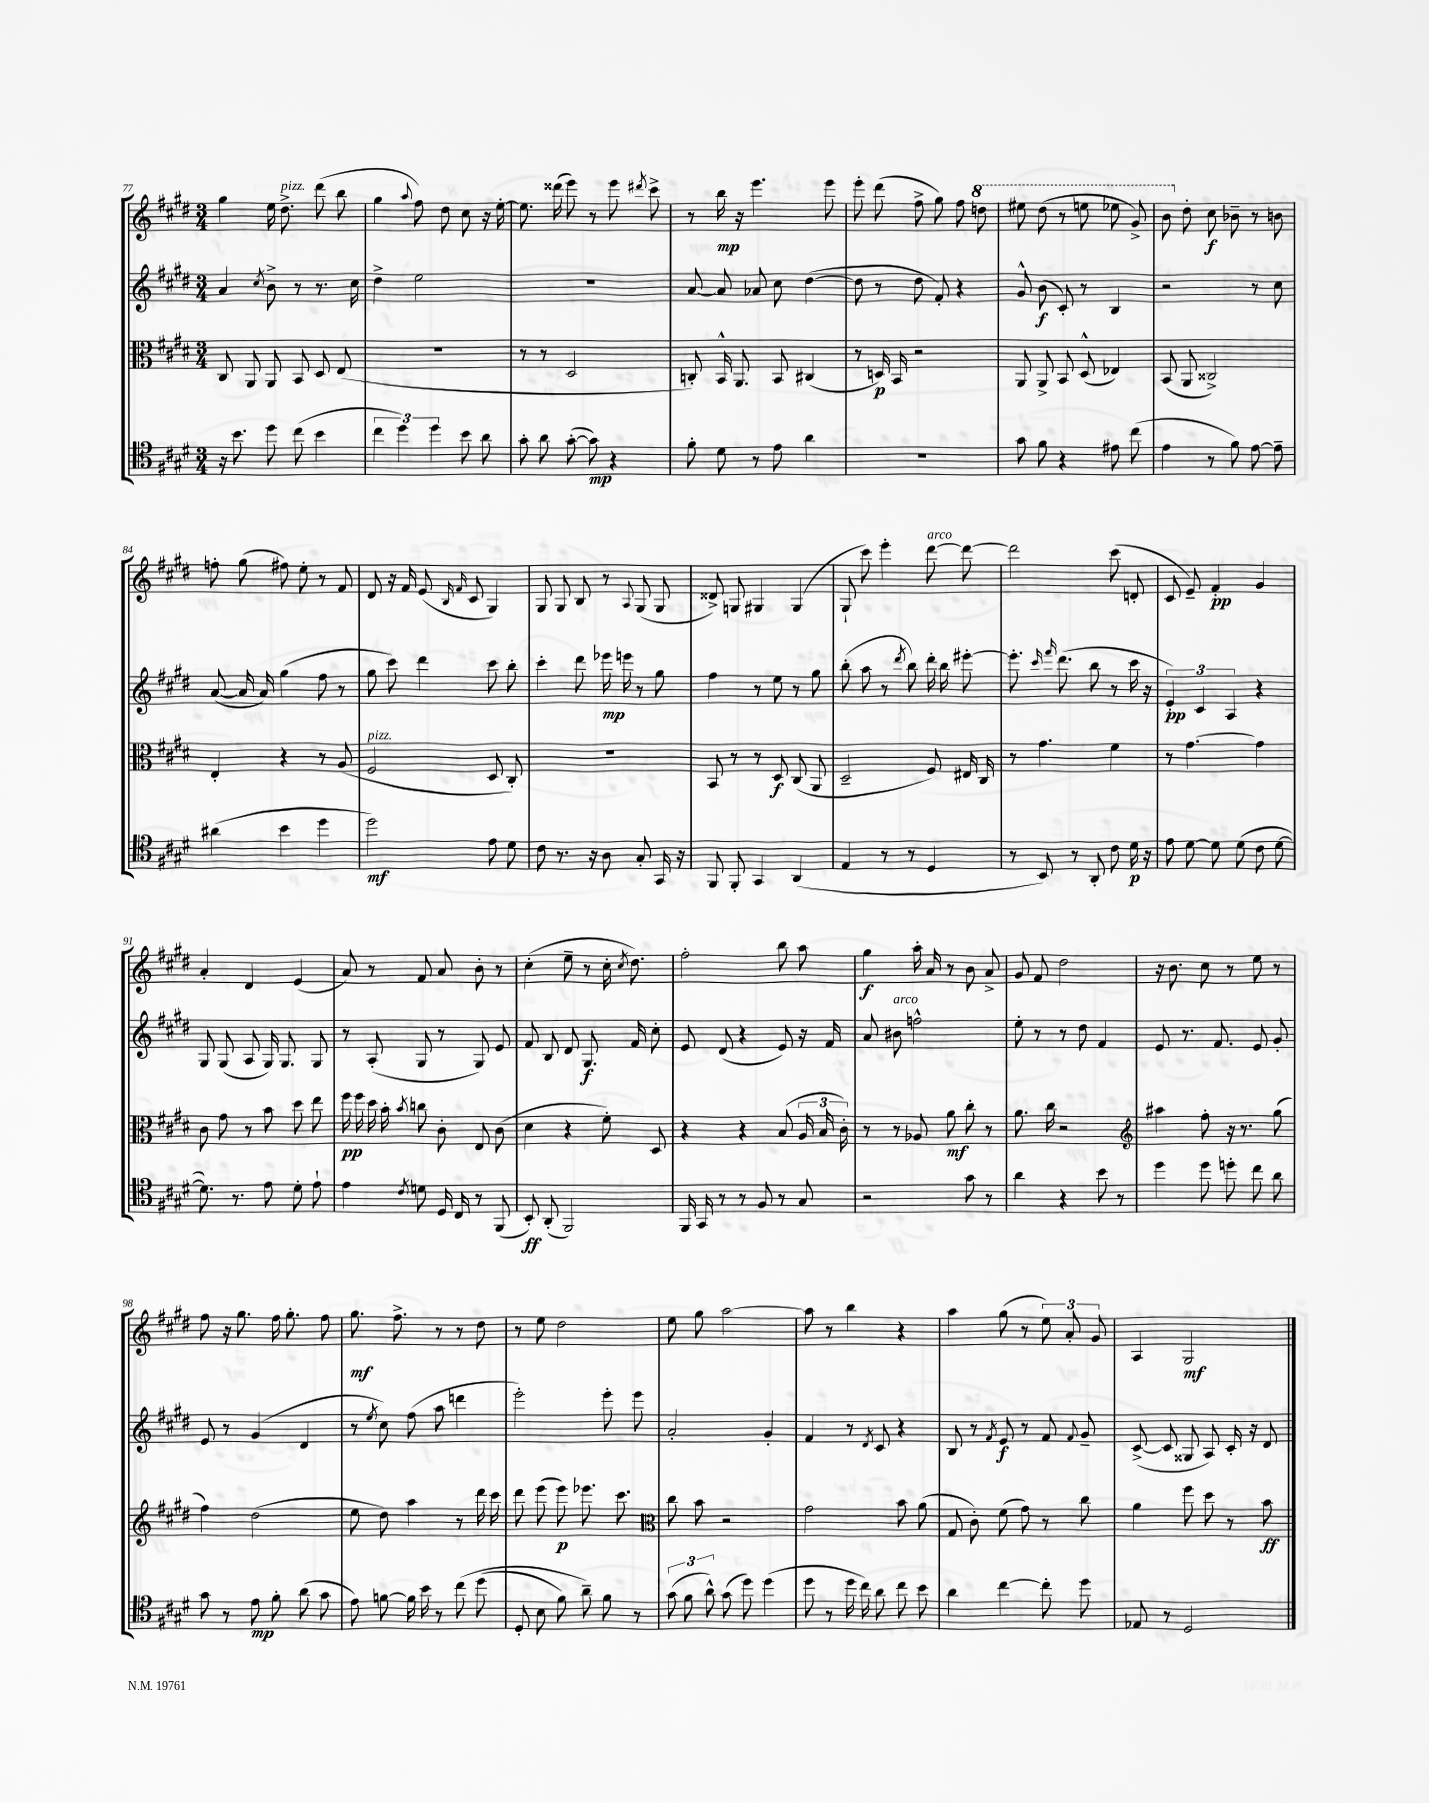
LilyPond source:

<<
\new StaffGroup <<
\new Staff = "s0" {
    \clef treble \key e \major \numericTimeSignature \time 3/4
    \autoBeamOff gis''4 e''16 dis''8.->^\markup { \italic "pizz." } dis'''8( b''8 |
    gis''4 \appoggiatura { a''8 } fis''8) dis''8 cis''8 r16 e''16~-. |
    e''8. disis'''16( e'''8) r8 e'''8 \acciaccatura { dis'''8 } cis'''8-> |
    r8 b''16\mp r16 e'''4. e'''8 |
    e'''8-. dis'''8( fis''8-> gis''8) fis''8 \ottava #1 d'''8 |
    eis'''8 dis'''8( r8 e'''8 ees'''8 gis''8->) |
    b''8 \ottava #0 dis''8-. cis''8\f bes'8-- r8 b'8 |
    f''8-. gis''8( fis''8) e''8-. r8 fis'8 |
    dis'8 r16 fis'16 e'8( \grace { b16 fis'16 } cis'8 gis4) |
    gis8 gis8 b8 r8 \appoggiatura { a8 } gis8( gis8 |
    disis'8->) g8 gis4 gis4( |
    gis8-! cis'''8) e'''4-. dis'''8~^\markup { \italic "arco" } dis'''8~ |
    dis'''2 cis'''8( d'8-. |
    cis'8 e'8--) fis'4-.\pp gis'4 |
    a'4-. dis'4 e'4( |
    a'8) r8 fis'8 a'8 b'8-. r8 |
    cis''4-.( e''8-- r8 cis''16-. \acciaccatura { cis''8 } dis''8.) |
    fis''2-. b''8 a''8 |
    gis''4\f a''16-. a'16 r8 b'8 a'8-> |
    gis'8 fis'8 dis''2 |
    r16 b'8. cis''8 r8 e''8 r8 |
    fis''8 r16 gis''8. fis''16 gis''8.-. fis''8 |
    gis''8.\mf fis''8.-> r8 r8 dis''8 |
    r8 e''8 dis''2 |
    e''8 gis''8 a''2~ |
    a''8 r8 b''4 r4 |
    a''4 gis''8( r8 \tuplet 3/2 { e''8) a'8-. gis'8 } |
    a4 gis2\mf \bar "|." |
}
\new Staff = "s1" {
    \clef treble \key e \major \numericTimeSignature \time 3/4
    \autoBeamOff a'4 \acciaccatura { cis''8 } b'8-> r8 r8. cis''16 |
    dis''4-> e''2 |
    R2. |
    a'8~ a'8 aes'8 cis''8 dis''4~( |
    dis''8 r8 dis''8 fis'8-.) r4 |
    gis'8-^ b'8\f( cis'8-.) r8 b4 |
    r2 r8 cis''8 |
    a'8~( a'16 a'16) gis''4( fis''8 r8 |
    gis''8 cis'''8) dis'''4 cis'''8 b''8-. |
    cis'''4-. dis'''8 ees'''16\mp e'''16 r8 gis''8 |
    fis''4 r8 e''8 r8 gis''8 |
    b''8-.( a''8 r8 \acciaccatura { dis'''8 } b''8) dis'''16-. b''16 eis'''8~-. |
    eis'''8.-. \grace { cis'''16 fis'''16 } dis'''8.( b''8 r8 cis'''16 r16 |
    \tuplet 3/2 { e'4-.\pp) cis'4 a4 } r4 |
    gis8 gis8( a8 gis16) gis8. gis8 |
    r8 a8-.( gis8 r8 gis8) e'8 |
    fis'8 b8 dis'8 gis8.\f fis'16 cis''8-. |
    e'8 dis'8( r4 e'8) r16 fis'16 |
    a'8 bis'8^\markup { \italic "arco" } f''2-^ |
    e''8-. r8 r8 dis''8 fis'4 |
    e'8 r8. fis'8. e'8 gis'8-. |
    e'8 r8 gis'4( dis'4 |
    r8 \acciaccatura { e''8 } cis''8) fis''8( a''8 d'''4 |
    e'''2-.) e'''8-. e'''8 |
    a'2-. gis'4-. |
    fis'4 r8 \acciaccatura { dis'8 } cis'8 r4 |
    b8 r8 \acciaccatura { fis'8 } e'8\f r8 fis'8 \appoggiatura { fis'8 } gis'8-- |
    cis'8~->( cis'8 gisis8 a8) cis'16-. r16 dis'8 \bar "|." |
}
\new Staff = "s2" {
    \clef alto \key e \major \numericTimeSignature \time 3/4
    \autoBeamOff cis8 a,8 a,8 b,8 dis8 e8( |
    R2. |
    r8 r8 dis2 |
    c8-.) b,16-^ a,8. b,8 cis4( |
    r8 d16\p) b,16 r2 |
    a,8 a,8-> b,8 dis8-^( ees4) |
    b,8( a,8 cisis2->) |
    e4-. r4 r8 a8( |
    fis2^\markup { \italic "pizz." } dis8 cis8-.) |
    R2. |
    b,8 r8 r8 dis8\f cis8( a,8 |
    dis2-- fis8) eis16 cis16 |
    r8 gis'4. fis'4 |
    r8 gis'4.~ gis'4 |
    cis'8 gis'8 r8 b'8 dis''8 e''8 |
    fis''16\pp fis''16 dis''16 b'16-. \acciaccatura { b'8 } c''8 cis'8-. e8 cis'8( |
    dis'4 r4 fis'8-.) dis8 |
    r4 r4 b8( \tuplet 3/2 { a16 b16 cis'16-.) } |
    r8 r8 aes8 a'8\mf cis''8-. r8 |
    a'8. cis''16 r2 |
    \clef treble ais''4 fis''8-. r16 r8. gis''8( |
    fis''4) dis''2( |
    e''8 dis''8) a''4 r8 dis'''16 cis'''16 |
    dis'''8 e'''8( e'''8\p) ees'''8. cis'''8. |
    \clef alto cis''8 b'8 r2 |
    gis'2 b'8 a'8( |
    gis8 cis'8-.) fis'8( gis'8) r8 cis''8 |
    a'4 fis''8 dis''8 r8 b'8\ff \bar "|." |
}
\new Staff = "s3" {
    \clef tenor \key e \major \numericTimeSignature \time 3/4
    \autoBeamOff r16 b'8. dis''8 cis''8( b'4 |
    \tuplet 3/2 { cis''4 dis''4) dis''4 } b'8 a'8 |
    gis'8-. a'8 gis'8~-.( gis'8\mp) r4 |
    fis'8-. dis'8 r8 e'8 a'4 |
    R2. |
    gis'8 fis'8 r4 eis'8 cis''8( |
    e'4 r8 fis'8) e'8~ e'8-- |
    ais'4( b'4 dis''4 |
    dis''2\mf) e'8 dis'8 |
    cis'8 r8. r16 a8 gis8-. gis,16 r16 |
    fis,8 fis,8-. gis,4 a,4( |
    e4 r8 r8 dis4 |
    r8 b,8) r8 a,8-. cis'8 dis'16\p r16 |
    e'8 dis'8~ dis'8 dis'8( cis'8 dis'8~ |
    dis'8.) r8. e'8 dis'8-. e'8-! |
    e'4 \acciaccatura { cis'8 } d'8 dis16 cis16 r8 fis,8( |
    b,8-.\ff) a,8-.( fis,2) |
    fis,16 gis,16 r8 r8 fis8 r8 gis8 |
    r2 gis'8 r8 |
    a'4 r4 b'8 r8 |
    dis''4 dis''8 d''8-. cis''8 a'8 |
    gis'8 r8 e'8\mp fis'8-. a'8( gis'8 |
    e'8) f'8~ f'16 b'16 r8 cis''8\( dis''8( |
    dis8-. b8 fis'8) a'8--\) fis'8 r8 |
    \tuplet 3/2 { gis'8( fis'8 a'8-^) } gis'8( dis''8) dis''4( |
    dis''8 r8 dis''16 cis''16) a'8 cis''8 b'8 |
    a'4 cis''4~ cis''8-. dis''8 |
    ees8 r8 dis2 \bar "|." |
}
>>
>>
\layout { \context { \Score currentBarNumber = #77 } }
